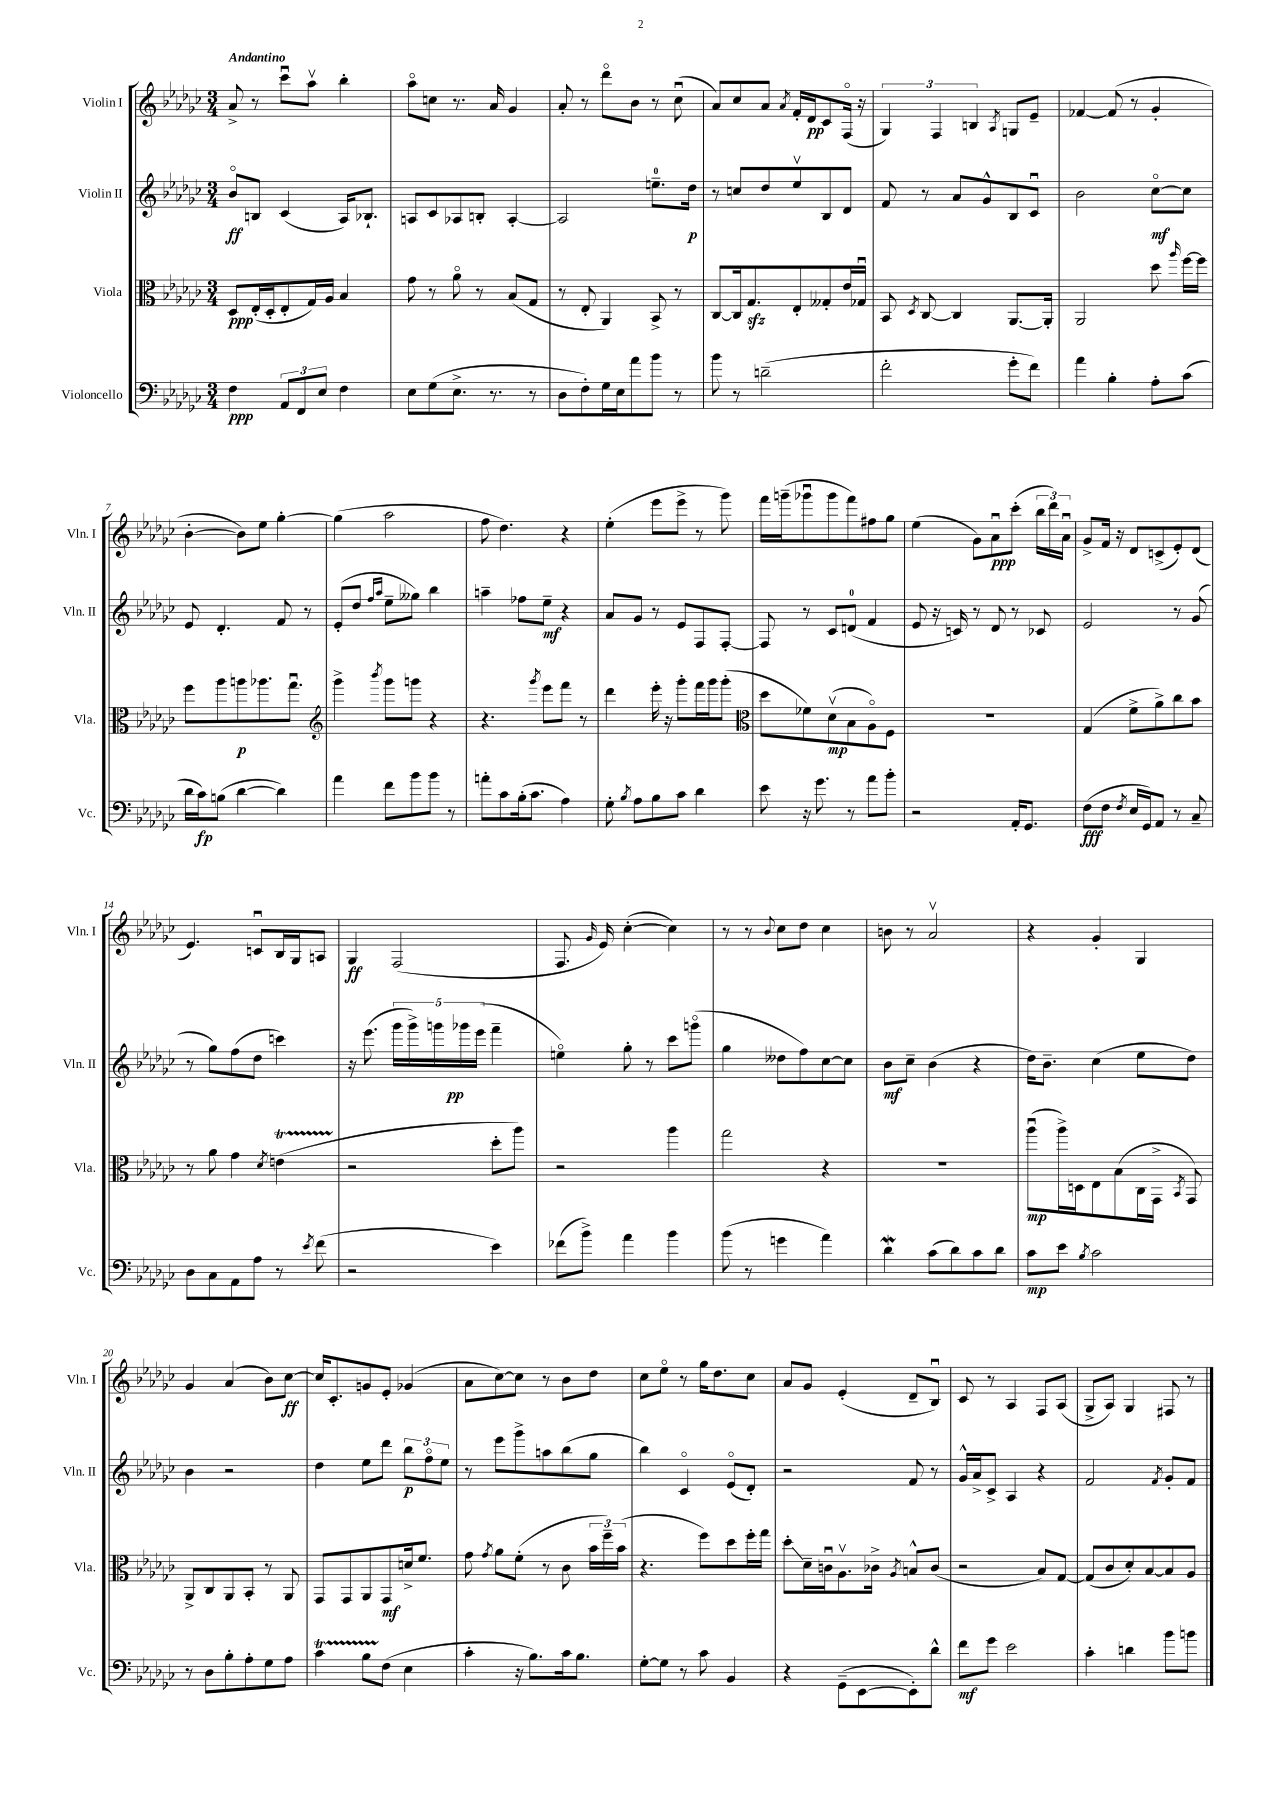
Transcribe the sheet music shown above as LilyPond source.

<<
\new StaffGroup <<
\new Staff = "s0" \with { instrumentName = "Violin I" shortInstrumentName = "Vln. I" } {
    \clef treble \key ges \major \numericTimeSignature \time 3/4 \tempo "Andantino"
    \autoBeamOff aes'8-> r8 ces'''8[\downbow aes''8]\upbow bes''4-. |
    aes''8[\flageolet c''8] r8. aes'16 ges'4 |
    aes'8-. r8 des'''8[\flageolet bes'8] r8 ces''8\downbow( |
    aes'8[) ces''8 aes'8] \acciaccatura { aes'8 } f'16[-. des'16\pp ces'8 f16]\flageolet( r16 |
    \tuplet 3/2 { ges4) f4 b4 } \acciaccatura { aes8 } g8[ ees'8]-- |
    fes'4~ fes'8( r8 ges'4-. |
    bes'4~-. bes'8[) ees''8] ges''4~-. |
    ges''4( aes''2 |
    f''8 des''4.) r4 |
    ees''4-.( ees'''8[ ees'''8]-> r8 ges'''8) |
    f'''16[ g'''16--( ges'''8\downbow ges'''8 f'''8) fis''8 ges''8] |
    ees''4( ges'8[) aes'8\downbow\ppp ces'''8]-.( \tuplet 3/2 { bes''16[ des'''16) aes'16]\downbow } |
    ges'8[-> f'16] r16 des'8[ c'8->( ees'8-.) des'8]( |
    ees'4.) c'8[\downbow bes16 ges16 a8] |
    ges4\ff f2( |
    f8. \grace { ges'16 } ees'16) ces''4~-.( ces''4) |
    r8 r8 \appoggiatura { bes'8 } ces''8[ des''8] ces''4 |
    b'8 r8 aes'2\upbow |
    r4 ges'4-. ges4 |
    ges'4 aes'4( bes'8[) ces''8]~\ff |
    ces''16[ ces'8.-. g'8 ees'8]-. ges'4( |
    aes'8[ ces''8~) ces''8] r8 bes'8[ des''8] |
    ces''8[ ees''8]\flageolet r8 ges''16[ des''8. ces''8] |
    aes'8[ ges'8] ees'4-.( des'8[-- bes8]\downbow) |
    ces'8 r8 aes4 f8[ aes8]( |
    ges8[-> aes8]) ges4 fis8 r8 \bar "|." |
}
\new Staff = "s1" \with { instrumentName = "Violin II" shortInstrumentName = "Vln. II" } {
    \clef treble \key ges \major \numericTimeSignature \time 3/4
    \autoBeamOff bes'8[\flageolet\ff b8] ces'4( aes16[) bes8.]-! |
    a8[ ces'8 aes8 b8]-. aes4~-. |
    aes2 e''8.[-0-- des''16]\p |
    r8 c''8[ des''8 ees''8\upbow bes8 des'8] |
    f'8 r8 aes'8[ ges'8-^ bes8 ces'8]\downbow |
    bes'2 ces''8[~\flageolet\mf ces''8] |
    ees'8 des'4.-. f'8 r8 |
    ees'8[-.( des''8] \grace { f''16[ aes''16] } ees''8[-- geses''8]) bes''4 |
    a''4-- fes''8[ ees''8]--\mf r4 |
    aes'8[ ges'8] r8 ees'8[ f8 f8]~-. |
    f8 r8 ces'8[ d'8]-0( f'4 |
    ees'8 r16 c'16) r8 des'8 r8 ces'8 |
    ees'2 r8 ges'8( |
    r8 ges''8[) f''8( des''8] c'''4) |
    r16 ees'''8.( \tuplet 5/4 { ges'''16[ ges'''16->) g'''16 ges'''16\pp ees'''16]( } f'''4-- |
    e''4\flageolet) ges''8-. r8 ces'''8[ g'''8]\flageolet( |
    ges''4 deses''8[ f''8) ces''8~ ces''8] |
    bes'8[\mf ces''8]-- bes'4( r4 |
    des''16[) bes'8.]-- ces''4( ees''8[ des''8]) |
    bes'4 r2 |
    des''4 ees''8[ des'''8] \tuplet 3/2 { bes''8[\p f''8\flageolet ees''8] } |
    r8 ees'''8[ ges'''8-> a''8 bes''8( ges''8] |
    bes''4) ces'4\flageolet ees'8[\flageolet( des'8]-.) |
    r2 f'8 r8 |
    ges'16[-^ aes'16-> ces'8]-> aes4 r4 |
    f'2 \acciaccatura { f'8 } ges'8[-. f'8] \bar "|." |
}
\new Staff = "s2" \with { instrumentName = "Viola" shortInstrumentName = "Vla." } {
    \clef alto \key ges \major \numericTimeSignature \time 3/4
    \autoBeamOff des8[\ppp ees16-.( des16-. ees8-. ges16) aes16] bes4 |
    ges'8 r8 aes'8\flageolet r8 bes8[( ges8] |
    r8 ees8-. aes,4) bes,8-> r8 |
    ces8[~ ces16 ges8.\sfz ees8-. geses8-. ees'16 ges16]\downbow |
    bes,8 \acciaccatura { des8 } ces8~ ces4 aes,8.[~ aes,16]-. |
    aes,2 des''8 \grace { aes''16 } f''16[~ f''16] |
    f''8[ aes''8 a''8\p aes''8. ges''8.]\downbow |
    \clef treble ges'''4-> \acciaccatura { bes'''8 } ges'''8[ g'''8] r4 |
    r4. \acciaccatura { ges'''8 } ees'''8[ f'''8] r8 |
    des'''4 ees'''16-. r16 ges'''8[-. f'''16 ges'''16 ges'''8]-.( |
    \clef alto des''8[ fes'8) des'8\upbow\mp( bes8 aes8\flageolet) f8] |
    R2. |
    ges4( f'8[-> aes'8->) ces''8 bes'8] |
    r8 aes'8 ges'4 \acciaccatura { des'8 } e'4\startTrillSpan( |
    r2\stopTrillSpan des''8[-. aes''8]) |
    r2 aes''4 |
    ges''2 r4 |
    R2. |
    aes''8[\downbow\mp( aes''16->) d16 ees8 bes8( ces16 ges,16]-> \acciaccatura { bes,8 } ges,8) |
    aes,8[-> ces8 aes,8 bes,8]-. r8 aes,8 |
    ges,8[ ges,8 aes,8 ges,8\mf d'16-> f'8.] |
    ges'8 \acciaccatura { ges'8 } aes'8[ f'8]-.( r8 ces'8 \tuplet 3/2 { bes'16[ f''16--) bes'16]( } |
    r4. f''8[) des''8 f''16-. ges''16] |
    des''8[-.\glissando des'16-- c'16\downbow aes8.\upbow ces'16]-> \acciaccatura { aes8 } b8[-^ ces'8]( |
    r2 bes8[) ges8]~ |
    ges8[( ces'8 des'8-.) bes8~ bes8 aes8] \bar "|." |
}
\new Staff = "s3" \with { instrumentName = "Violoncello" shortInstrumentName = "Vc." } {
    \clef bass \key ges \major \numericTimeSignature \time 3/4
    \autoBeamOff f4\ppp \tuplet 3/2 { aes,8[ f,8 ees8] } f4 |
    ees8[ ges8( ees8.]-> r8. r8 |
    des8[ f8-.) ges16 ees16 aes'8 bes'8] r8 |
    bes'8 r8 d'2--( |
    f'2-. ges'8[-. f'8]) |
    aes'4 bes4-. aes8[-. ces'8]( |
    des'16[ ces'16\fp) b8]( des'4~ des'4) |
    aes'4 f'8[ bes'8 bes'8] r8 |
    a'8[-. ces'8 bes16-.( ces'8.] aes4) |
    ges8-. \acciaccatura { bes8 } aes8[ bes8 ces'8] des'4 |
    ees'8 r16 ges'8. r8 aes'8[ bes'8]-. |
    r2 aes,16[-. ges,8.] |
    f8[\fff( f8] \acciaccatura { f8 } ees16[ ges,16) aes,8] r8 ces8-- |
    des8[ ces8 aes,8 aes8] r8 \acciaccatura { ees'8 } f'8( |
    r2 ees'4) |
    fes'8[( bes'8]->) aes'4 bes'4 |
    bes'8( r8 g'4 aes'4) |
    des'4\mordent ces'8[( des'8) ces'8 des'8] |
    ces'8[\mp ees'8] \acciaccatura { bes8 } ces'2 |
    r8 des8[ bes8-. aes8-. ges8 aes8] |
    ces'4\startTrillSpan bes8[ f8]\stopTrillSpan( ees4 |
    ces'4-. r16 bes8.[) ces'16 bes8.] |
    ges8[~-. ges8] r8 ces'8 bes,4 |
    r4 ges,8[--( ees,8~ ees,8-.) des'8]-^ |
    f'8[\mf ges'8] ees'2 |
    ces'4-. d'4 bes'8[ b'8] \bar "|." |
}
>>
>>
